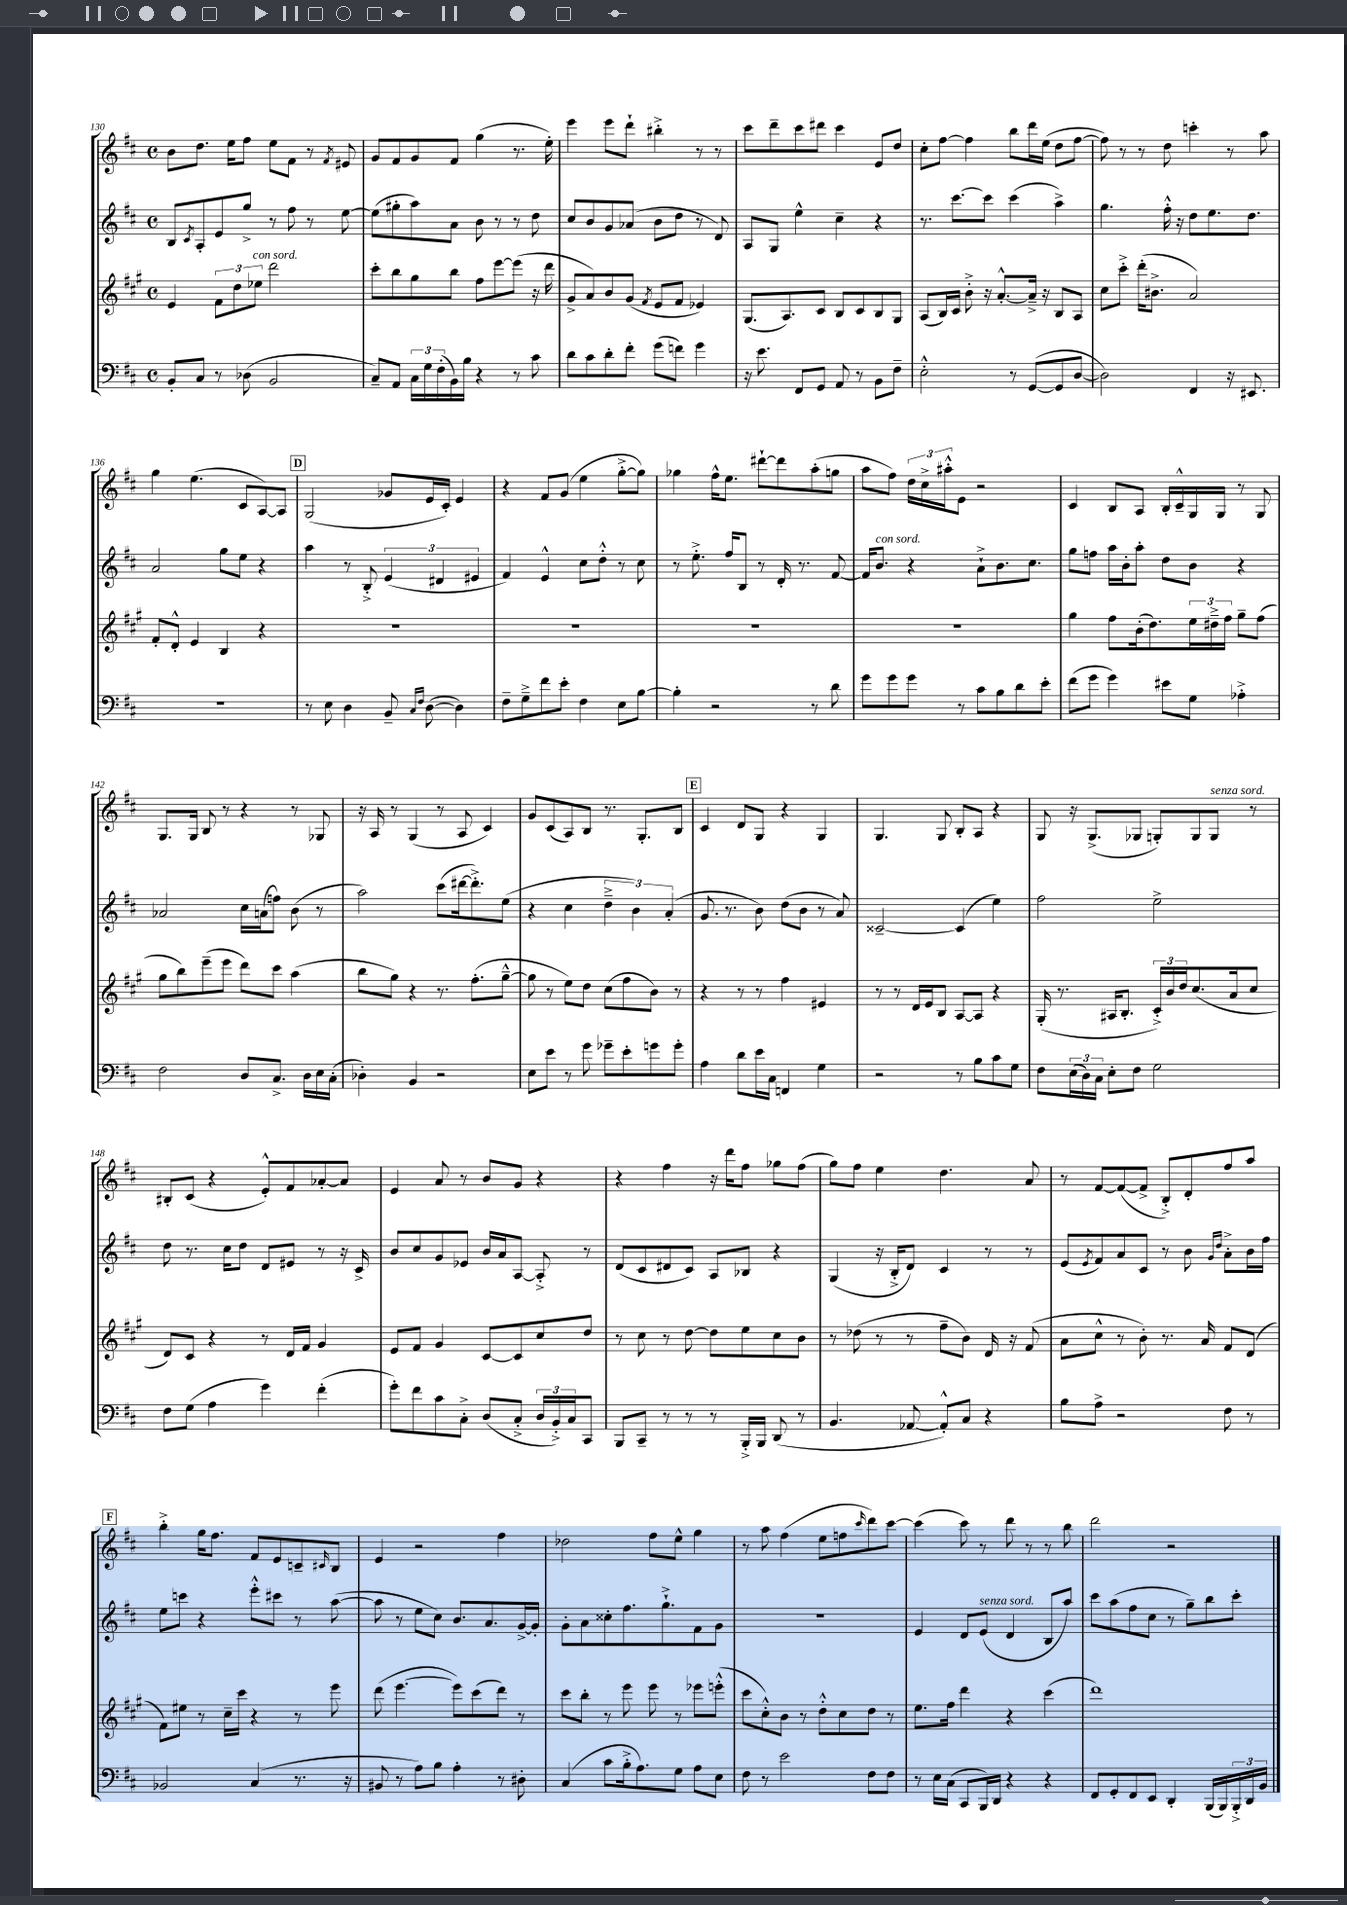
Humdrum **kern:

**kern	**kern	**kern	**kern
*staff4	*staff3	*staff2	*staff1
*clefF4	*clefG2	*clefG2	*clefG2
*k[f#c#]	*k[f#c#g#]	*k[f#c#]	*k[f#c#]
*M4/4	*M4/4	*M4/4	*M4/4
*met(c)	*met(c)	*met(c)	*met(c)
8BB'	4e	8B	8b
.	.	8qc#	.
8C#	.	8A'	8.dd
8r	12f#	8e	.
.	.	.	16ee
.	12dd	.	.
(8D-	.	8gg^	8ff#
.	12ee-	.	.
2BB	2ddd	8r	8ee
.	.	8ff#	8f#
.	.	8r	8r
.	.	.	8qf#
.	.	[8ee	8e#
=	=	=	=
8C#~)	8ccc#'	(8ee]	8g
8AA	8bb	8gg#'	8f#
24C#	8gg#	8aa)	8g
24G	.	.	.
(24F#'	.	.	.
16BB)	8bb	8a	8f#
16B	.	.	.
4r	8ff#	8b	(4gg
.	[8eee	8r	.
8r	(8eee]	8r	8.r
8c#	16r	8dd	.
.	16ddd	.	16ee')
=	=	=	=
8d	8g#^	8cc#	4eee
8c#	8a)	8b	.
8d'	8b	8g	8eee
8f#'	(8g#	(8a-	8ddd`
.	8qf#	.	.
(8g	8e	8b	4bb#'^
8f)	8f#	8dd	.
4g	4e-)	8r	8r
.	.	8d)	8r
=	=	=	=
16r	(8.G#	8A	8ccc#
8.e	.	.	.
.	.	8G	8ddd~
.	8.A)	.	.
8FF#	.	4ee^^	8ccc#
8GG	8c#	.	8ddd#
8AA	8B	4cc#~	4ccc#
8r	8c#	.	.
8BB	8B	4r	8e
8F#~	8G#	.	8dd
=	=	=	=
2E'^^	(8A	8.r	8cc#'
.	16B)	.	[8ff#
.	16c#	[8.ccc#	.
.	8b'^	.	4ff#]
.	16r	8ccc#]	.
.	[8.a'^^	.	.
8r	.	(4ccc#	8bb
([8GG	16a~^]	.	16ddd
.	16r	.	(16ee
8GG]	8B	4aa^)	8dd
[8D	8A	.	[8ff#
=	=	=	=
2D])	8cc#	4.gg	8ff#])
.	8ccc#'^	.	8r
.	(16ddd'	.	8r
.	8.b#^	.	.
.	.	16ff#'^^	8dd
.	.	16r	.
4FF#	2a)	8dd	4ccc'
.	.	8.ee	.
16r	.	.	8r
8.EE#	.	8.dd	.
.	.	.	8aa
=	=	=	=
1r	8f#'	2a	4gg
.	8d'^^	.	.
.	4e	.	(4.ee
.	4B	8gg	.
.	.	8ee	8c#
.	4r	4r	[8A)
.	.	.	8A]
=	=	=	=
8r	1r	4aa	(2G
8E	.	.	.
4D	.	8r	.
.	.	8B'^	.
8BB~	.	(6e	8g-
16qqC#	.	.	.
16qqF#	.	.	.
([8D	.	.	16e
.	.	6d#	.
.	.	.	16c#')
4D])	.	.	4e
.	.	6e#	.
=	=	=	=
8F#~	1r	4f#)	4r
8G~^	.	.	.
8f#	.	4e^^	8f#
8e'	.	.	(8g
4F#	.	8cc#	4ee
.	.	8dd'^^	.
8E	.	8r	[8gg'^
[8B	.	8cc#	8gg])
=	=	=	=
4B']	1r	8r	4gg-
.	.	8.ee'^	.
2r	.	.	16ff#^^
.	.	16ff#	8.ee
.	.	8B	.
.	.	8r	[8ddd#`
.	.	16d'	8ddd#]
.	.	8.r	.
8r	.	.	(8aa'
8d	.	[8f#	8gg
=	=	=	=
8g	1r	16f#]	8aa
.	.	8.b	.
8g	.	.	8ff#)
8g	.	4r	24dd
.	.	.	24cc#^
.	.	.	24aa#'^^
8r	.	.	8e
8c#	.	8a`^	2r
8B	.	8.b	.
8d	.	.	.
.	.	8.cc#	.
8e'	.	.	.
=	=	=	=
(8f#	4gg#	8gg	4c#
8g	.	8ff	.
4g)	8ff#	16aa	8B
.	.	16b'	.
.	(16b'	8aa'	8A
.	8.dd)	.	.
8e#	.	8dd	16B'
.	.	.	16c#~^^
8G	24ee	8b	16G
.	24dd#~^	.	.
.	.	.	16G
.	24ff#	.	.
4A-'^	8gg#~	4r	8r
.	(8ff#	.	8G
=	=	=	=
2F#	8gg#	2a-	8.G
.	8bb)	.	.
.	.	.	16G
.	(8eee~	.	8B
.	8eee	.	8r
8D	8ddd)	16cc#	4r
.	.	(16a	.
8.C#^	8ccc#	8ff)	.
.	(4aa	(8b	8r
16D	.	.	.
16E	.	8r	8G-
(16C#'	.	.	.
=	=	=	=
4D-')	8bb	2aa)	16r
.	.	.	16A
.	8gg#)	.	8r
4BB	4r	.	(4G
2r	8.r	(8ccc#	8r
.	.	[16ddd#	8A
.	(8.ff#'	8.ddd#'^])	.
.	.	.	4c#)
.	[8gg#~^^	(8ee	.
=	=	=	=
8E	8gg#]	4r	8g
8e	8r	.	(8c#
8r	8ee)	4cc#	8A)
8g	8dd	.	8B
8g-~	(8cc#	6dd~^	8.r
8e'	8ff#	.	.
.	.	6b)	.
.	.	.	8.G'
8g	8b)	.	.
.	.	(6a'	.
8g'	8r	.	8B
=	=	=	=
4A	4r	8.g	4c#
.	.	8.r	.
8d	8r	.	8d
16e	8r	8b)	8G
16C#	.	.	.
4FF	4ff#	(8dd	4r
.	.	8b	.
4G	4e#	8r	4G
.	.	8a)	.
=	=	=	=
2r	8r	[2c##~	4.G
.	8r	.	.
.	16d	.	.
.	16e	.	.
.	8B	.	8G
8r	[8A	(4c##]	8B'
8B	8A]	.	8A
8c#	4r	4ee)	4r
8G	.	.	.
=	=	=	=
8F#	(16G#'	2ff#	8G
.	8.r	.	.
(24E	.	.	16r
24D)	.	.	.
.	.	.	(8.G^
24C#	.	.	.
8E'	16A#	.	.
.	8.B'	.	.
8F#	.	.	8G-
2G	24c#'^)	2ee^	8G')
.	24b	.	.
.	24dd	.	.
.	(8.cc#	.	8G
.	.	.	8G
.	16a	.	.
.	8cc#	.	8r
=	=	=	=
8F#	8d)	8dd	8B#'
(8G	8c#	8.r	(8c#
4A	4r	.	4r
.	.	16cc#	.
.	.	8dd	.
4g)	8r	8d	8e'^^)
.	16d	8e#	8f#
.	16f#	.	.
(4f#'	4g#	8r	[8a-'
.	.	16r	8a-]
.	.	16c#^	.
=	=	=	=
8g')	8e	8b	4e
8f#	8f#	8cc#	.
8c#	4g#	8g	8a
8C#'^	.	8e-	8r
(8D	[8c#	16b	8b
.	.	16a	.
8C#'^	8c#]	[8A	8g
24D	8cc#	8A'^]	4r
24BB'^)	.	.	.
24C#	.	.	.
8CC#	8dd	8r	.
=	=	=	=
8BBB	8r	(8d	4r
8CC#~	8cc#	8c#	.
8r	8r	8d#	4ff#
8r	[8dd	8c#)	.
8r	8dd]	8A	16r
.	.	.	16ddd
16BBB'^	8ee	8B-	8ff#
16BBB	.	.	.
(8DD	8cc#	4r	8gg-
8r	8b	.	(8ff#
=	=	=	=
4.BB	8r	(4G	8gg)
.	(8dd-	.	8ff#
.	8r	16r	4ee
.	.	16B'^	.
[8AA-	8r	8d)	.
8AA-'^^])	8ff#~	4c#	4.dd
8C#	8b)	.	.
4r	16d	8r	.
.	16r	.	.
.	(8f#	8r	8a
=	=	=	=
8B	8a	(8e	8r
.	.	8qe	.
8A^	8cc#^^	8f#)	[8f#
2r	8r	8a	(8f#_
.	8b')	8c#	8f#^]
.	8.r	8r	8B'^)
.	.	8b	8d'
.	16a	.	.
.	.	16qqg	.
.	.	16qqdd	.
8F#	8f#	8a'^	8ff#
8r	(8d	16b	8aa
.	.	16ff#	.
=	=	=	=
2BB-	8f#)	8ee	4bb'^
.	8ee#	8ccc	.
.	8r	4r	16gg
.	.	.	8.ff#
.	16cc#~	.	.
.	16ccc#	.	.
(4C#	4r	8eee'^^	8f#
.	.	8ccc#	8e
8.r	8r	8r	8c~
.	.	.	16qqc#
.	8eee	([8aa	8B
16r	.	.	.
=	=	=	=
8BB#	(8ddd	8aa]	4e
8r	[4.eee	8r	.
8A)	.	8ee	2r
8B	.	8cc#)	.
4A'	8eee])	8.b	.
.	(8ccc#	.	.
.	.	8.a	.
8r	8ddd)	.	4ff#
8D#'	8r	[16g^	.
.	.	16g']	.
=	=	=	=
(4C#	8ccc#	8g'	2dd-
.	8bb'	8a	.
8c#	8r	8cc##'	.
16B'^	8eee	8.ff#	.
8.A)	.	.	.
.	8eee	.	8ff#
.	.	8.gg`^	.
8G	8r	.	8ee^^
8A	8eee-	8f#	4gg
8E	(8eee'^^	8g	.
=	=	=	=
8F#	8ccc#	1r	8r
8r	8cc#'^^)	.	8aa
2e	8b	.	(4ff#
.	8r	.	.
.	8dd'^^	.	8ee
.	8cc#	.	8ff
.	.	.	16qqccc#
8F#	8dd	.	8ddd)
8F#	8r	.	[8ccc#
=	=	=	=
8r	8.ee	4e	(4ccc#]
16E	.	.	.
(16C#	16ff#	.	.
8CC#	4ddd	8d	8ccc#)
16BBB)	.	(8e	8r
16DD	.	.	.
4r	4r	4d	8ddd
.	.	.	8r
4r	(4ccc#	8B	8r
.	.	8aa)	8bb
=	=	=	=
8FF#	1ddd)	8ccc#	2ddd
8GG'	.	(8aa	.
8FF#	.	8ff#	.
8EE	.	8cc#	.
4DD'	.	8r	2r
.	.	8gg~)	.
(16BBB	.	8bb	.
16BBB)	.	.	.
24BBB'^	.	8ccc#'	.
24DD	.	.	.
24BB	.	.	.
==	==	==	==
*-	*-	*-	*-
